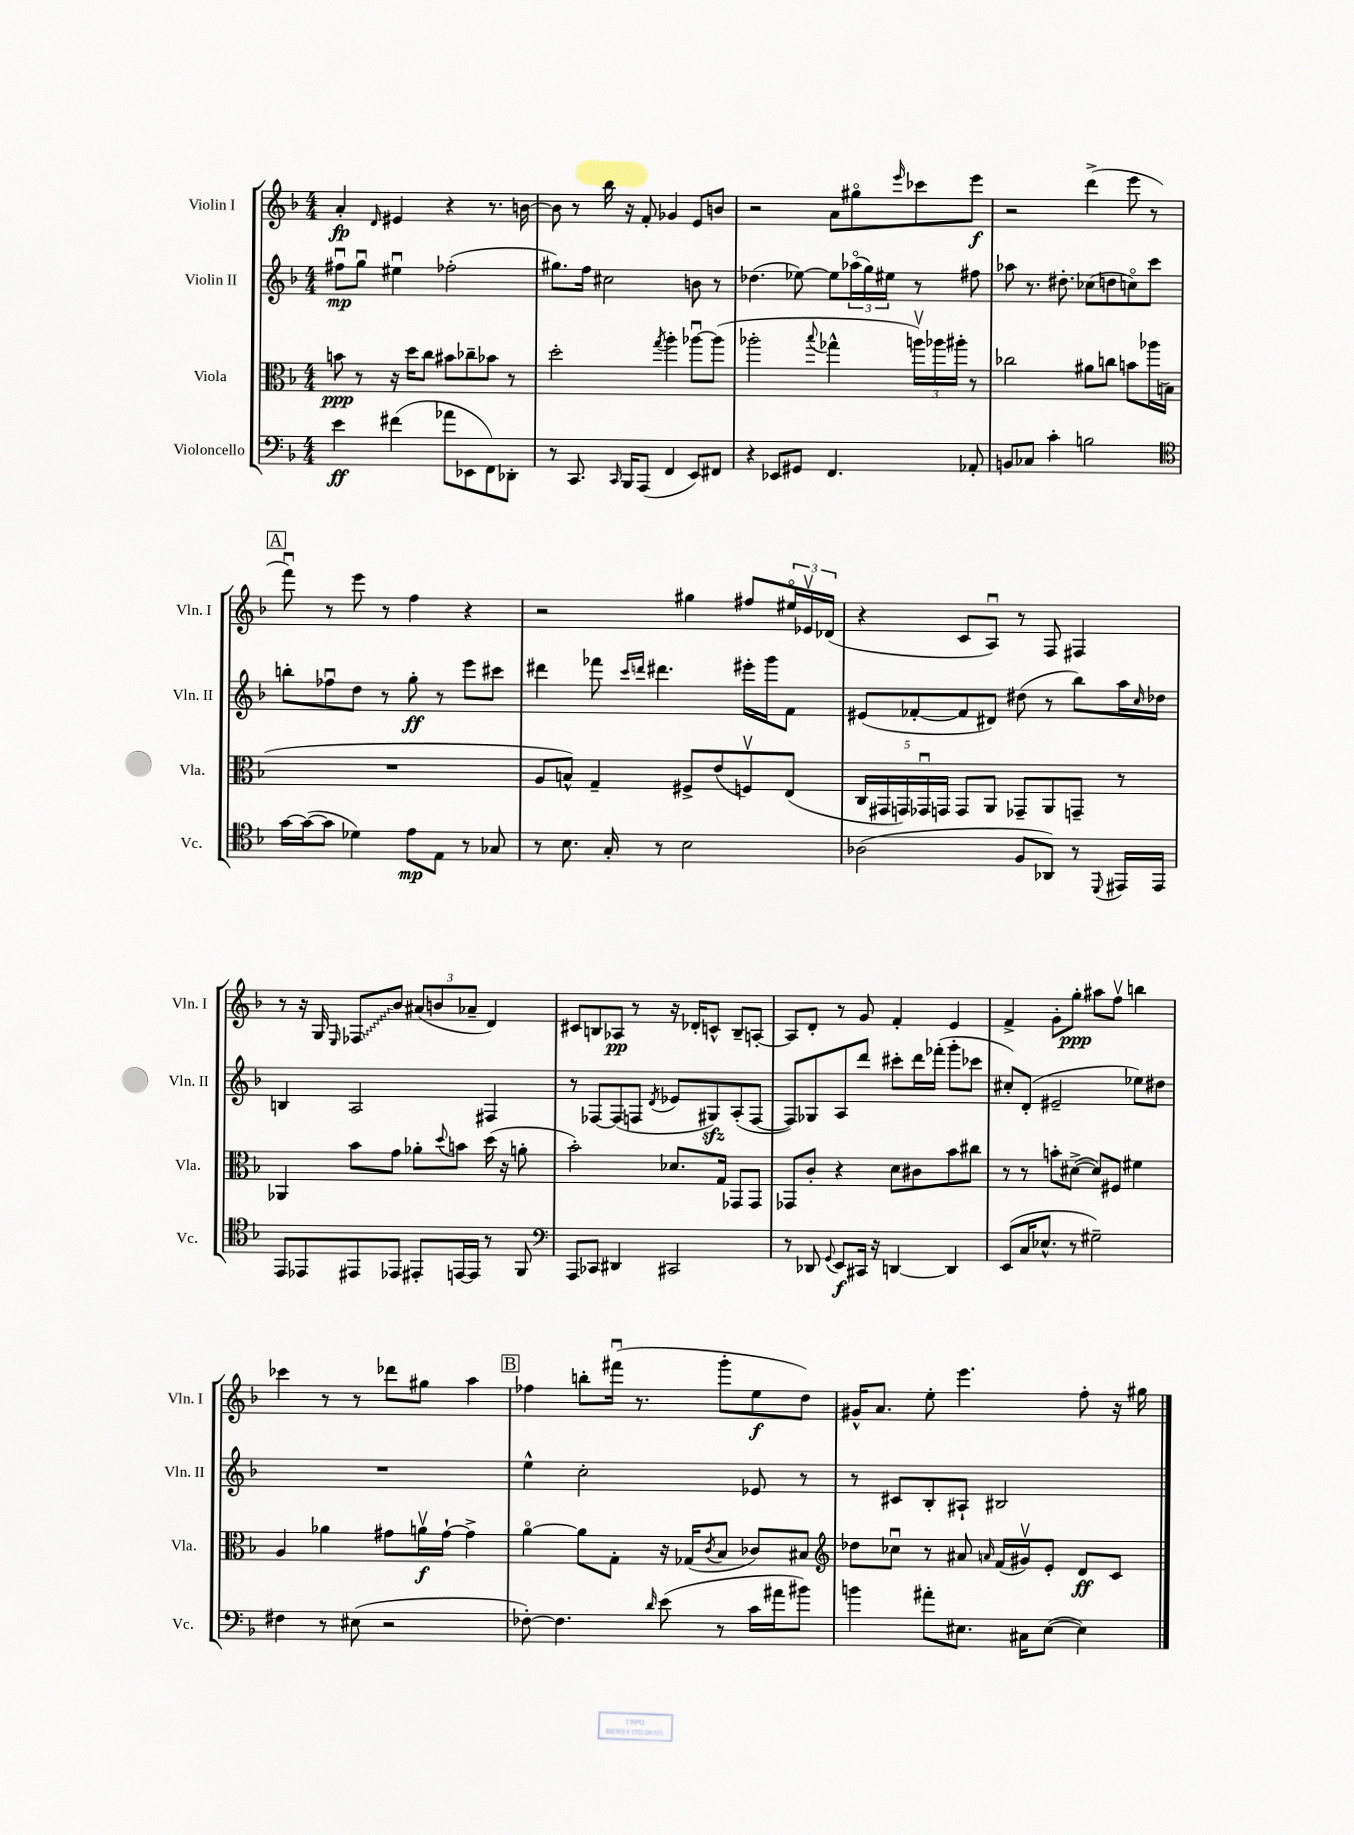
<<
\new StaffGroup <<
\new Staff = "s0" \with { instrumentName = "Violin I" shortInstrumentName = "Vln. I" } {
    \clef treble \key f \major \numericTimeSignature \time 4/4
    a'4-.\fp \grace { d'16 } eis'4 r4 r8. b'16~ |
    b'8 r8 bes''16 r16 f'8-. ges'4 e'8 b'8 |
    r2 a'8 gis''8\flageolet \grace { e'''16 } ces'''8 e'''8\f |
    r2 d'''4->( e'''8 r8 |
    \mark \markup { \box "A" } f'''8\downbow) r8 e'''8 r8 f''4 r4 |
    r2 gis''4 fis''8 \tuplet 3/2 { eis''16\flageolet ees'16\upbow des'16( } |
    r4 c'8 a8\downbow) r8 f8 fis4 |
    r8 r16 g16 \grace { e16 } \once \override Glissando.style = #'zigzag fes8\glissando bes'8 \tuplet 3/2 { ais'8( b'8 aes'8-- } d'4) |
    cis'8 b8 aes8\pp r8 r16 des'16-. c'8-^ b8-- a8~-. |
    a8 d'8-. r8 g'8 f'4-. e'4 |
    f'4-> g'8-. g''8-.\ppp ais''8 f''8\upbow b''4 |
    ces'''4 r8 r8 des'''8 gis''8 a''4 |
    \mark \markup { \box "B" } fes''4 b''8-. fis'''16\downbow( r8. g'''8-. e''8\f d''8) |
    gis'16-^ a'8. e''8-. e'''4. f''8-. r16 gis''16 \bar "|." |
}
\new Staff = "s1" \with { instrumentName = "Violin II" shortInstrumentName = "Vln. II" } {
    \clef treble \key f \major \numericTimeSignature \time 4/4
    fis''8\downbow\mp g''8\downbow eis''4\downbow fes''2-.( |
    gis''8.) f''16 cis''2 b'8 r8 |
    des''4.( ees''8~) ees''8 \tuplet 3/2 { aes''16\flageolet( g''16) eis''16 } r8 fis''8 |
    aes''8 r8. dis''8.-. ces''8( d''8 c''8\flageolet) c'''8 |
    \mark \markup { \box "A" } b''8-. fes''8\downbow d''8 r8 g''8-.\ff r8 e'''8 cis'''8 |
    dis'''4 fes'''8 \grace { c'''16 d'''16 } dis'''4. eis'''16-. g'''16 f'8 |
    eis'8( fes'8~-. fes'8 dis'8) dis''8( r8 bes''8) a''16 \grace { c''16 } des''16 |
    b4 a2 fis4 |
    r8 fes8~ fes8( f8 \acciaccatura { d'8 } ees'8 gis8\sfz) a8-.( f8~ |
    f8) ges8 a8 d'''8 cis'''8-. d'''16 fes'''16-.( g'''8-. ces'''8 |
    cis''8-.) d'8-.( eis'2-- ees''8) dis''8 |
    R1 |
    \mark \markup { \box "B" } e''4-^ c''2-. ees'8 r8 |
    r8 cis'8 bes8-. ais8-! bis2 \bar "|." |
}
\new Staff = "s2" \with { instrumentName = "Viola" shortInstrumentName = "Vla." } {
    \clef alto \key f \major \numericTimeSignature \time 4/4
    b'8\ppp r8 r16 d''16 c''8 bis'8 ces''8-- bes'8 r8 |
    d''2-. \acciaccatura { g''8 } a''4-. aes''8~\downbow aes''8( |
    aes''2-. \appoggiatura { bes''8 } ges''4-^ \tuplet 3/2 { a''16\upbow) aes''16 ais''16-. } r8 |
    ces''2 ais'8 c''8 b'8 aes''16 b16( |
    \mark \markup { \box "A" } R1 |
    a8 b8-^) g4-- fis8-> e'8( f8\upbow) e8( |
    \tuplet 5/4 { c16 gis,16 g,16) ges,16\downbow g,16 } g,8 a,8 ges,8-- a,8 g,8-- r8 |
    aes,4 bes'8 g'8 aes'8-. \appoggiatura { d''8 } b'8 d''16( r16 a'8-. |
    bes'2-.) des'8. g16 ges,8 ges,8 |
    ges,8 c'8-. r4 d'8 cis'8 bes'8 cis''8 |
    r8 r8 b'8-. dis'8~->( dis'8) fis8 fis'4 |
    a4 aes'4 gis'8 a'16\upbow\f gis'16~-! gis'4-> |
    \mark \markup { \box "B" } a'4~\flageolet a'8 g8-. r16 ges16( \acciaccatura { c'8 } bes8 ces'8) bis8 |
    \clef treble des''8 ces''8\downbow r8 ais'8 \grace { a'16 } f'16( gis'16\upbow) e'8-. d'8\ff c'8 \bar "|." |
}
\new Staff = "s3" \with { instrumentName = "Violoncello" shortInstrumentName = "Vc." } {
    \clef bass \key f \major \numericTimeSignature \time 4/4
    e'4\ff fis'4( aes'8 ees,8 f,8) des,8-. |
    r8 c,8. \grace { c,16 } bes,,16 a,,8( f,4 e,8) fis,8 |
    r4 ees,8 gis,8 f,4. aes,8-. |
    b,8 ces8 c'4-. b2 |
    \mark \markup { \box "A" } \clef tenor g'16~ g'16~( g'8 des'4) e'8\mp e8 r8 ges8 |
    r8 bes8. g16-. r8 bes2 |
    aes2( f8 aes,8) r8 \appoggiatura { d,8 } eis,16 eis,16 |
    e,8 ees,8 eis,8 ees,8 eis,8-. e,16~ e,16 r8 f,8 |
    \clef bass a,,8 ces,8 dis,4 cis,2 |
    r8 des,8 \appoggiatura { g,8 } e,8\f cis,16 r16 d,4~ d,4 |
    e,8( c16 ees8.-^ r8 gis2--) |
    fis4 r8 eis8( r2 |
    \mark \markup { \box "B" } fes8~-.) fes4. \grace { d'16 } e'8( r8 c'16 ais'16 bis'8) |
    b'4 ais'8-. eis8. cis16 eis8~( eis4) \bar "|." |
}
>>
>>
\layout { \context { \Score \remove "Bar_number_engraver" } }
